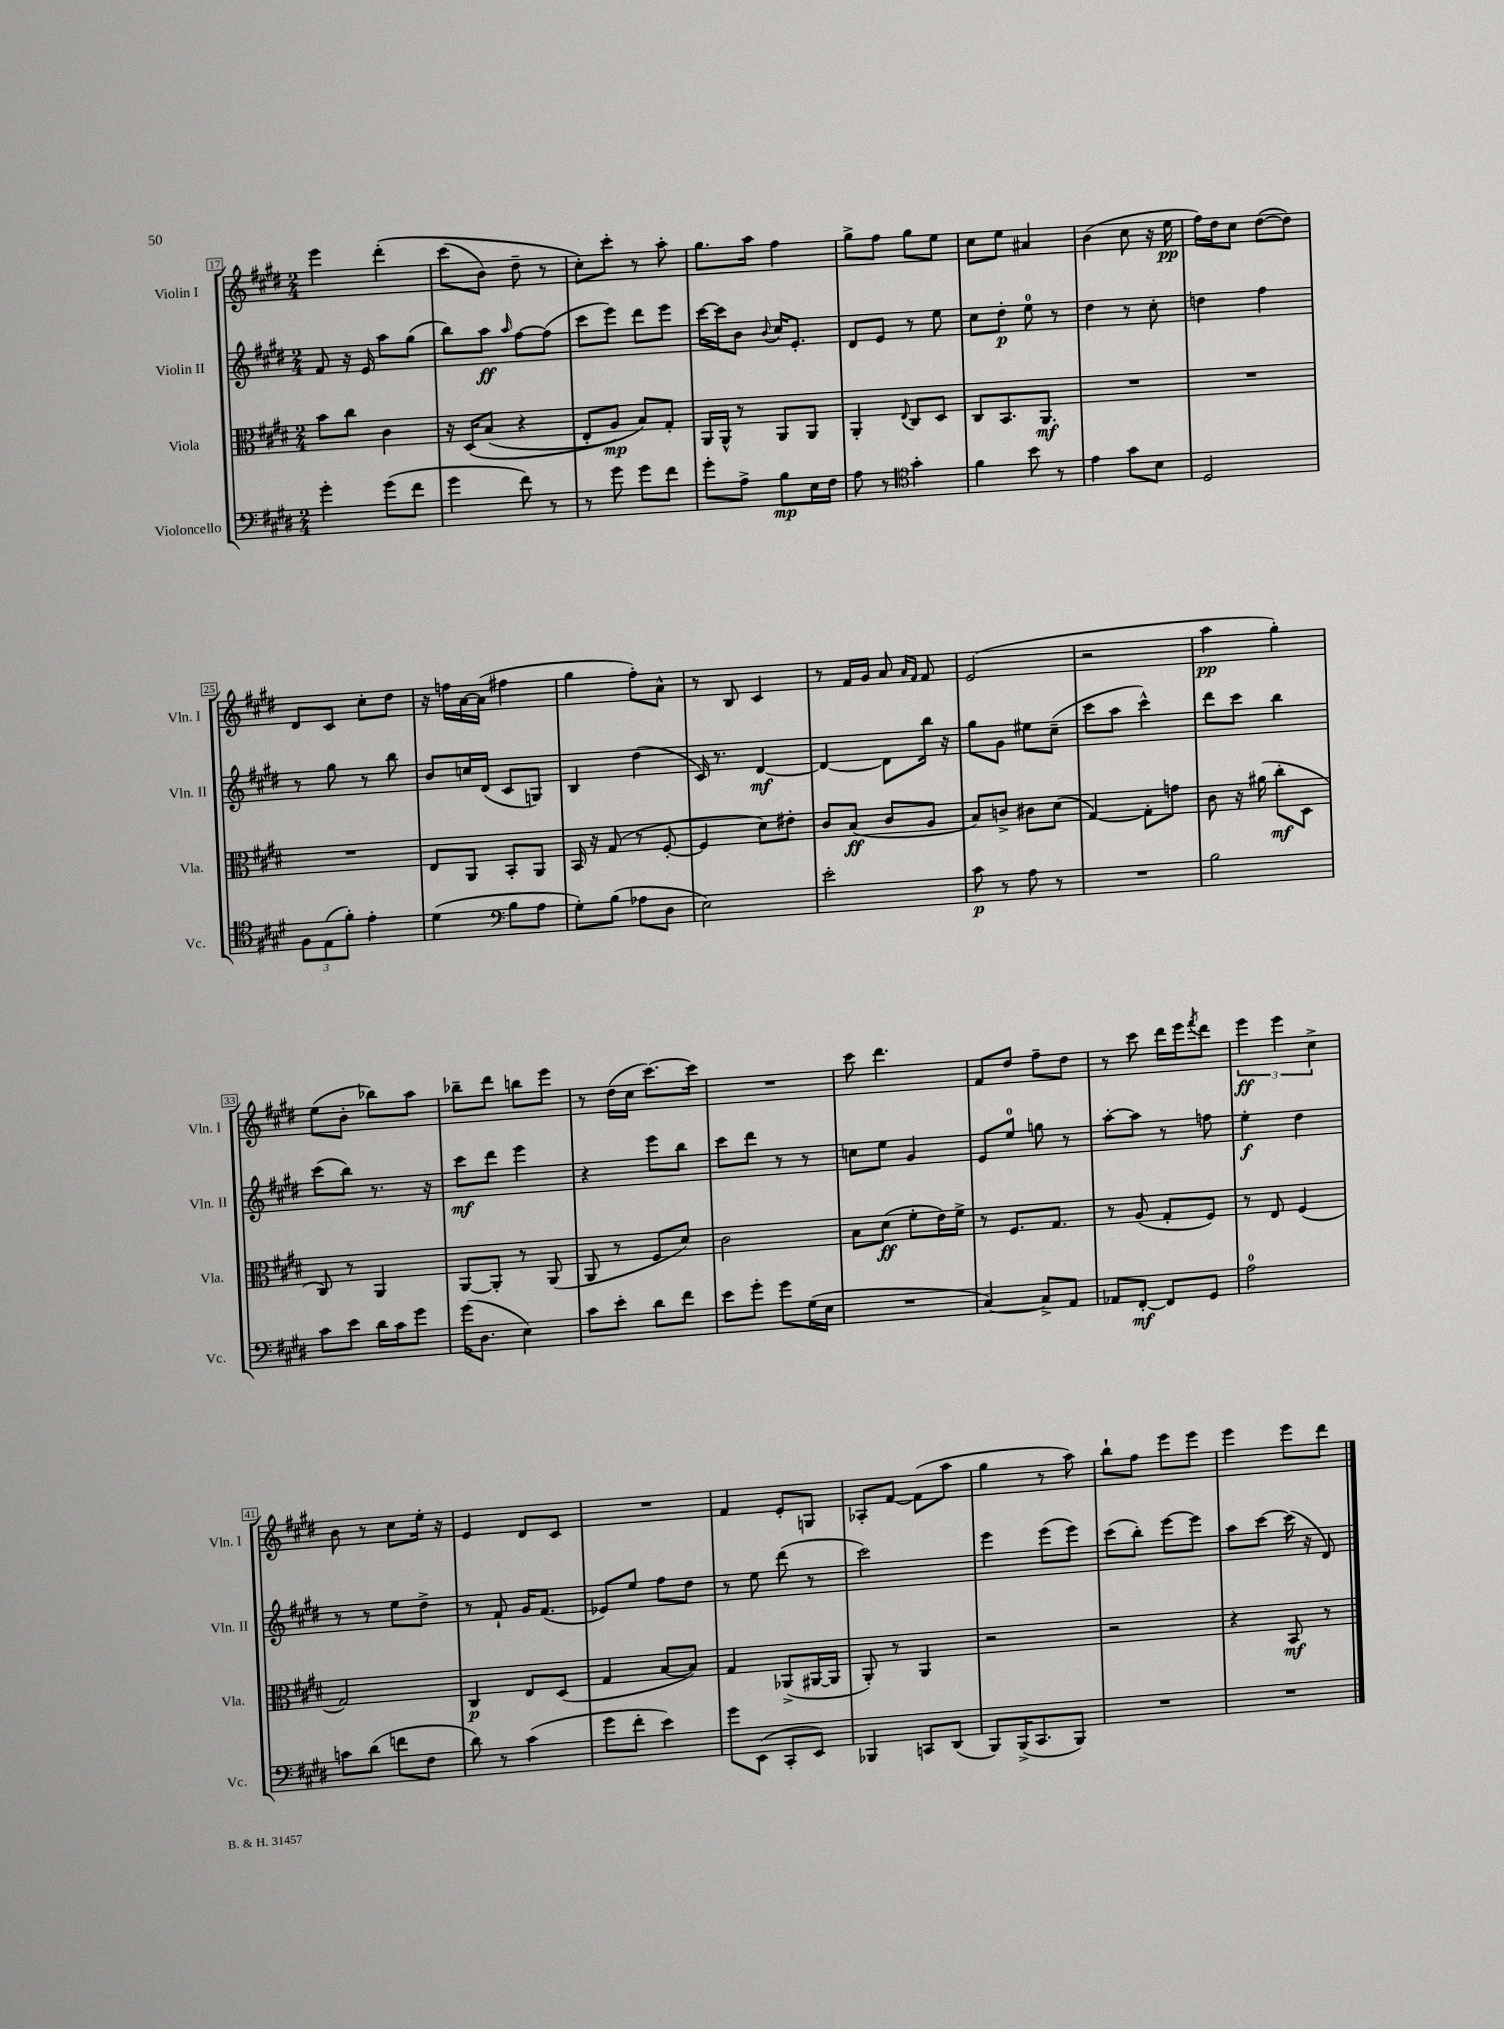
<<
\new StaffGroup <<
\new Staff = "s0" \with { instrumentName = "Violin I" shortInstrumentName = "Vln. I" } {
    \clef treble \key e \major \numericTimeSignature \time 2/4
    e'''4 dis'''4-.\( |
    cis'''8( b'8) dis''8-- r8 |
    cis''8-.\) cis'''8-. r8 a''8-. |
    gis''8. a''16 fis''4 |
    gis''8-> fis''8 gis''8 e''8 |
    cis''8 e''8 ais'4 |
    b'4( cis''8 r16 e''16\pp |
    fis''16) dis''16 cis''8 dis''8~( dis''8) |
    dis'8 cis'8 cis''8-. dis''8 |
    r16 f''16 a'16~ a'16( fis''4 |
    gis''4 fis''8-.) a'8-^ |
    r8 b8 cis'4 |
    r8 fis'16 gis'16 a'8 \grace { a'16 fis'16 } fis'8 |
    e'2( |
    r2 |
    a''4\pp gis''4-.) |
    e''8( b'8-. bes''8) a''8 |
    bes''8-- dis'''8 b''8 e'''8 |
    r8 dis''16( cis''16 cis'''8.~) cis'''16 |
    R2 |
    cis'''8 dis'''4. |
    fis'8 dis''8 fis''8-- dis''8 |
    r8 cis'''8 dis'''16 e'''16 \acciaccatura { fis'''8 } dis'''8 |
    \tuplet 3/2 { e'''4\ff e'''4 cis''4-> } |
    b'8 r8 cis''8 e''16-. r16 |
    e'4 dis'8 cis'8 |
    R2 |
    fis'4 e'8-. g8 |
    aes8-. fis'8~ fis'8( a''8 |
    gis''4 r8 a''8) |
    b''8-! fis''8 e'''8 e'''8 |
    e'''4 e'''8 dis'''8 \bar "|." |
}
\new Staff = "s1" \with { instrumentName = "Violin II" shortInstrumentName = "Vln. II" } {
    \clef treble \key e \major \numericTimeSignature \time 2/4
    fis'8 r16 e'16 a''8 gis''8( |
    b''8) a''8\ff \grace { a''16 } fis''8~ fis''8( |
    cis'''8 e'''8) dis'''8 e'''8 |
    cis'''16~ cis'''16 b'8 \appoggiatura { b'8 } cis''16 e'8.-. |
    dis'8 e'8 r8 e''8 |
    cis''8 dis''8-.\p e''8-0 r8 |
    dis''4 r8 cis''8-. |
    d''4 fis''4 |
    r8 gis''8 r8 b''8 |
    b'8 c''16 dis'16( cis'8 g8) |
    b4 dis''4( |
    cis'16) r8. dis'4~\mf |
    dis'4~ dis'8 b''16 r16 |
    gis''8 gis'8 eis''8 cis''8--( |
    cis'''8 a''8 cis'''4-^) |
    dis'''8 cis'''8 b''4 |
    cis'''8( b''8) r8. r16 |
    cis'''8\mf dis'''8 e'''4 |
    r4 e'''8 b''8 |
    cis'''8 dis'''8 r8 r8 |
    c''8 e''8 gis'4 |
    e'8 e''8-0 g''8 r8 |
    a''8~-. a''8 r8 f''8 |
    e''4-.\f dis''4 |
    r8 r8 e''8 dis''8-> |
    r8 fis'8-! gis'16 fis'8.( |
    ees'8) e''8 fis''8 dis''8 |
    r8 e''8 dis'''8( r8 |
    cis'''2) |
    e'''4 e'''8( e'''8) |
    cis'''8( b''8-.) e'''8~ e'''8 |
    a''8 cis'''8~ cis'''16( r16 dis'8) \bar "|." |
}
\new Staff = "s2" \with { instrumentName = "Viola" shortInstrumentName = "Vla." } {
    \clef alto \key e \major \numericTimeSignature \time 2/4
    b'8 cis''8 cis'4 |
    r16 dis16\( b8( r4 |
    e8-. a8\mp) b8\) gis8-. |
    a,16 a,16-^ r8 a,8 a,8 |
    a,4-. \appoggiatura { e8 } cis8 dis8 |
    cis8 b,8. a,8.\mf |
    R2 |
    R2 |
    R2 |
    e8 a,8 b,8-. a,8 |
    b,16 r16 gis8( r8 fis8~-. |
    fis4 dis'8) eis'8-. |
    cis'8 b8\ff( cis'8 a8 |
    b8) c'8-> cis'8 dis'8( |
    gis4~) gis8-. g'8 |
    cis'8 r16 ais'16( cis''8-.\mf dis8 |
    cis8) r8 a,4 |
    a,8~ a,8-. r8 a,8( |
    a,8 r8 fis8 dis'8) |
    cis'2 |
    b8 dis'8\ff( fis'8-. e'16) fis'16-> |
    r8 fis8. gis8. |
    r8 a8( gis8-. fis8) |
    r8 e8 fis4( |
    gis2) |
    cis4\p e8 dis8( |
    gis4 b8~ b8) |
    gis4 aes,8->( ais,16~ ais,16 |
    a,8-.) r8 a,4 |
    r2 |
    r2 |
    r4 b,8\mf r8 \bar "|." |
}
\new Staff = "s3" \with { instrumentName = "Violoncello" shortInstrumentName = "Vc." } {
    \clef bass \key e \major \numericTimeSignature \time 2/4
    gis'4-. gis'8( fis'8 |
    gis'4 fis'8) r8 |
    r8 gis'8 gis'8 fis'8 |
    gis'8-. a8-> b8\mp e16 fis16 |
    a8 r8 \clef tenor gis'4-. |
    fis'4 b'8 r8 |
    e'4 gis'8 b8 |
    dis2 |
    \tuplet 3/2 { fis8 e8( fis'8-.) } e'4-. |
    dis'4( \clef bass b8 a8 |
    gis8-.) b8( aes8 dis8 |
    e2) |
    e'2-. |
    cis'8\p r8 a8 r8 |
    R2 |
    b2 |
    cis'8 e'8 dis'16 cis'16 gis'8 |
    gis'16( dis8. e4) |
    cis'8 e'8-. dis'8 fis'8 |
    e'8 gis'8-. gis'8 gis16( e16 |
    R2 |
    cis4~) cis8-> a,8 |
    aes,8 fis,8~-.\mf fis,8 gis,8 |
    a2-0 |
    c'8 dis'8( f'8 fis8 |
    dis'8) r8 cis'4( |
    gis'8 fis'8-. e'4) |
    gis'8 e,8( cis,8-. e,8) |
    bes,,4 c,8 dis,8( |
    b,,8) b,,16->( cis,8. b,,8) |
    R2 |
    R2 \bar "|." |
}
>>
>>
\layout { \context { \Score currentBarNumber = #17 \override BarNumber.stencil = #(make-stencil-boxer 0.1 0.3 ly:text-interface::print) } }
